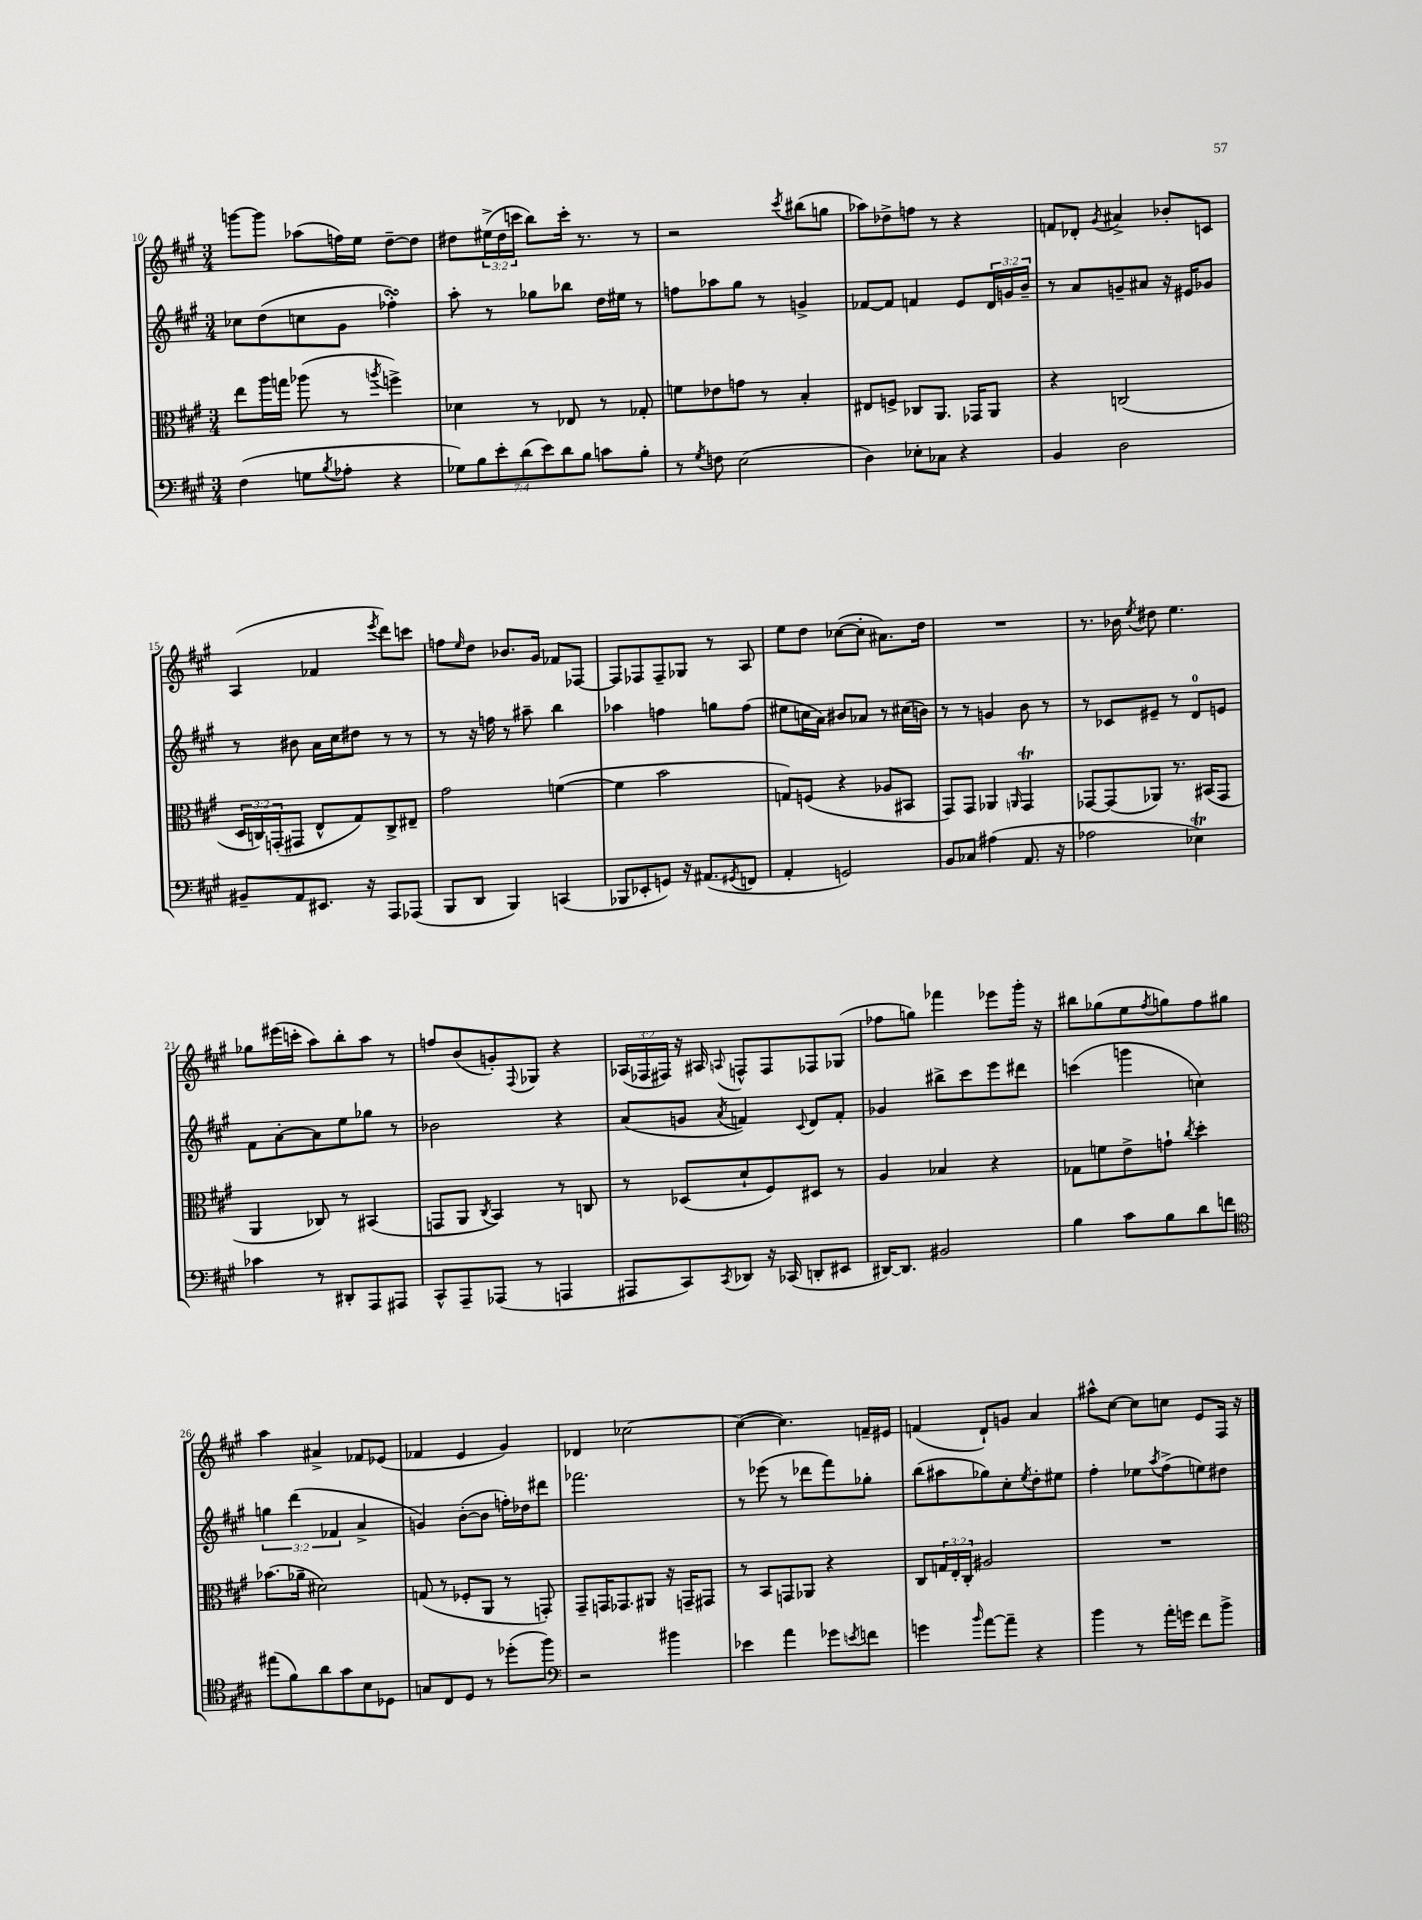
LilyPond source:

<<
\new StaffGroup <<
\new Staff = "s0" {
    \clef treble \key a \major \numericTimeSignature \time 3/4 \override Staff.TupletNumber.text = #tuplet-number::calc-fraction-text
    g'''8~ g'''8 aes''8( f''16) e''16 d''8~-- d''8 |
    dis''8 \tuplet 3/2 { eis''16->( dis''16 c'''16 } b''8) c'''16-. r8. r8 |
    r2 \acciaccatura { cis'''8 } bis''8( g''8 |
    aes''8) des''8-> f''8 r8 r4 |
    f'8 des'8-. \acciaccatura { gis'8 } ais'4-> bes'8-. c'8 |
    a4( fes'4 \acciaccatura { e'''8 } d'''8) c'''8 |
    f''8 \grace { e''16 } d''8 bes'8. gis'16 fes'8 fes8~ |
    fes8 fes8 fes8-- ges8 r8 a8 |
    e''8 d''8 ces''8~( ces''8-. ais'8.) d''16 |
    R2. |
    r8. bes'16 \acciaccatura { e''8 } dis''8 e''4. |
    ges''8 eis'''16( c'''16-. a''8) b''8-. a''8 r8 |
    f''8 b'8( g'8-.) \appoggiatura { fis8 } ges8 r4 |
    \tuplet 3/2 { aes16( fes16 fis16) } r16 ais16 \appoggiatura { a8 } f8-^ f8 fes8 ges8( |
    fes''8 g''8) fes'''4 ees'''8 gis'''16-. r16 |
    bis''8 ges''8( e''8 \acciaccatura { fis''8 } g''8) fis''8 gis''8 |
    a''4 ais'4-> fes'8 ees'8( |
    fes'4 e'4 gis'4) |
    des'4 ces''2~ |
    ces''4~( ces''4.) f'16-- eis'16 |
    f'4( d'8-!) g'8 a'4 |
    ais''8-^ cis''8~ cis''8 c''8 e'8 fis16 r16 \bar "|." |
}
\new Staff = "s1" {
    \clef treble \key a \major \numericTimeSignature \time 3/4 \override Staff.TupletNumber.text = #tuplet-number::calc-fraction-text
    ces''8 d''8( c''8 gis'8 fes''4-.\turn) |
    a''8-. r8 ges''8 bes''8 d''16 eis''16 r8 |
    f''8 aes''8 gis''8 r8 g'4-> |
    fes'8~ fes'8 f'4 e'8 \tuplet 3/2 { d'16 g'16 b'16-- } |
    r8 a'8 g'8-- ais'8 r16 eis'16 ges'8 |
    r8 bis'8 a'16 cis''16 dis''8 r8 r8 |
    r8 r16 f''16 r8 ais''8-- b''4 |
    aes''4 f''4 g''8 f''8( |
    eis''8 c''16 a'16) bis'8 aes'8 r8 cis''16( b'16) |
    r8 r8 g'4 b'8 r8 |
    r8 ces'8 eis'8-- r8 d'8-0 e'8 |
    fis'8 a'8~-. a'8 e''8 ges''8 r8 |
    bes'2 r4 |
    a'8( g'8 \acciaccatura { a'8 } f'4) \appoggiatura { cis'8 } d'8 f'8-. |
    ges'4 bis''8-> cis'''8 e'''8 dis'''8 |
    c'''4( g'''4 c''4) |
    \tuplet 3/2 { g''4 d'''4( fes'4 } a'4-> |
    g'4) b'8~-.( b'8 f''16-.) des''16 dis'''8 |
    fes'''2. |
    r8 ees'''8( r8 des'''8 fis'''8) ges''8-. |
    b''8( ais''8 ges''8) cis''8-. \acciaccatura { e''8 } d''8-. eis''8 |
    fis''4-. ees''8 \acciaccatura { a''8 } fis''8->( e''8) dis''8 \bar "|." |
}
\new Staff = "s2" {
    \clef alto \key a \major \numericTimeSignature \time 3/4 \override Staff.TupletNumber.text = #tuplet-number::calc-fraction-text
    e''8 a''16 g''16 aes''8( r8 \acciaccatura { a''8 } f''4->) |
    des'4 r8 ees8 r8 ges8-. |
    f'8 ees'8 g'8 r8 b4-. |
    eis8 f8-> ces8 a,8. ges,16 a,8 |
    r4 c2( |
    \tuplet 3/2 { d16 c16) g,16-.( } gis,8 e8-^ gis8) c8-> eis8-- |
    gis'2 f'4~( |
    f'4 b'2 |
    g8) f8( r4 aes8 bis,8 |
    gis,8) gis,8 aes,4 \grace { a,16 } gis,4\trill |
    ges,8~ ges,8( aes,8) r8. bis,16( ges,8 |
    a,4 ces8) r8 bis,4( |
    g,8 a,8 \acciaccatura { cis8 } b,4) r8 c8 |
    r8 des8( d'8-! fis8) dis8 r8 |
    a4 bes4 r4 |
    ges8 f'8 e'8-> g'8-! \acciaccatura { cis''8 } d''4-. |
    bes'8.( aes'16-- dis'2) |
    g8( r8 fes8-. a,8 r8 g,8-.) |
    gis,8-- g,16 ges,8. ais,8 r16 g,16-- gis,8 |
    r8 b,8 g,8 aes,8 r4 |
    cis8 \tuplet 3/2 { g16 e16-. cis16-. } ais2 |
    R2. \bar "|." |
}
\new Staff = "s3" {
    \clef bass \key a \major \numericTimeSignature \time 3/4 \override Staff.TupletNumber.text = #tuplet-number::calc-fraction-text
    fis4( g8 \acciaccatura { b8 } aes8-. r4 |
    \tuplet 7/4 { ges8) b8 e'8-. d'8( e'8) d'8 b8 } c'8 b8-. |
    r8 \acciaccatura { gis8 } f8 e2( |
    d4) ees8-. ces8 r4 |
    b,4 d2 |
    bis,8-- a,8 eis,8. r16 a,,8 aes,,8( |
    b,,8 d,8 b,,4) c,4( |
    bes,,8 ees,8-. g,8) r16 ais,8.( \acciaccatura { gis,8 } f,8 |
    a,4-. g,2) |
    b,8 ces8 ais4( a,8. r16 |
    aes2 ees4\trill) |
    ces'4 r8 dis,8-. a,,8 ais,,8 |
    cis,8-^ a,,8-- aes,,8( r8 a,,4 |
    ais,,8 cis,8) \acciaccatura { cis,8 } des,8 r16 ces,16( d,8-. eis,8 |
    dis,16~) dis,8. bis,2 |
    b4 cis'8 b8 d'8 f'8 |
    \clef tenor eis''8( fis'8) a'8 gis'8 b8 des8 |
    g8 cis8 d8 r8 des''8-.( fis''8) |
    \clef bass r2 bis'4 |
    ees'4 a'4 ges'8 \acciaccatura { e'8 } f'8 |
    g'4 \grace { b'16 } a'8~ a'8-- r4 |
    b'4 r8 a'16-. g'16 fis'8 b'8-> \bar "|." |
}
>>
>>
\layout { \context { \Score currentBarNumber = #10 } }
